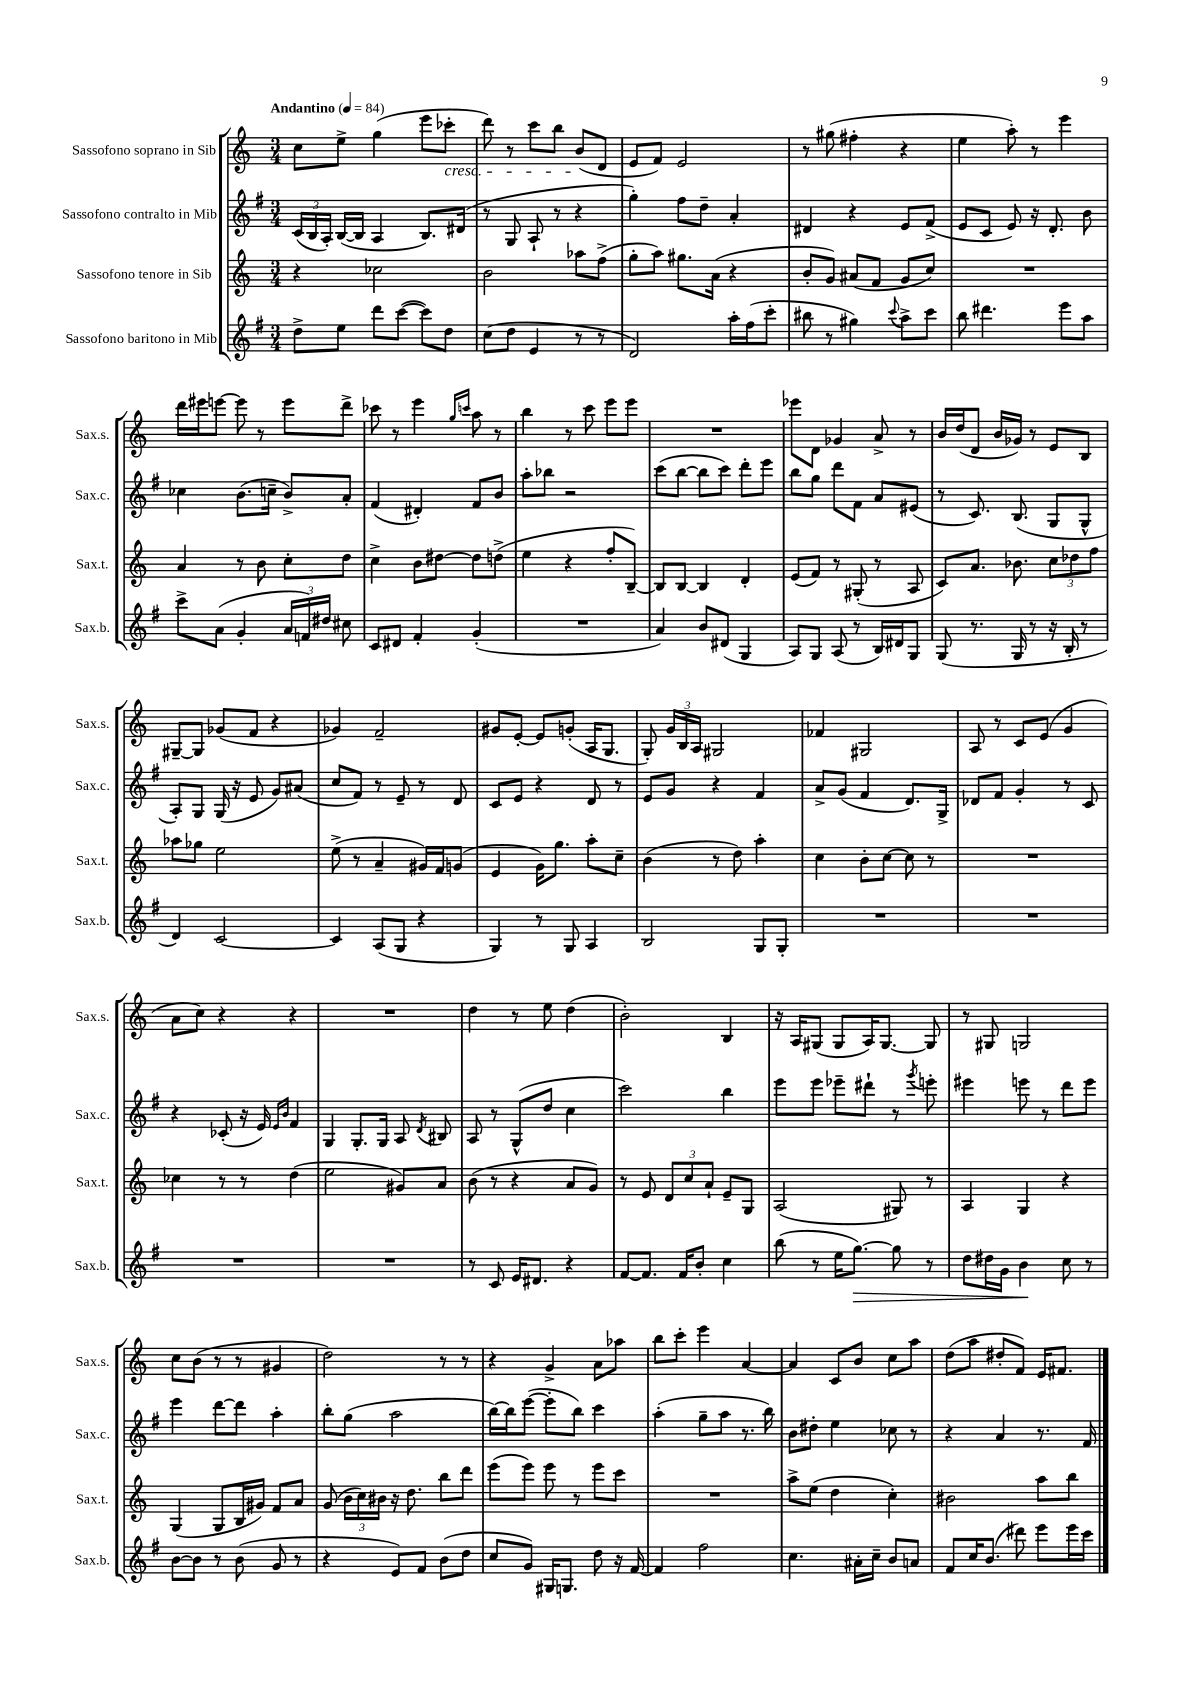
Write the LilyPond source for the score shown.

<<
\new StaffGroup <<
\new Staff = "s0" \with { instrumentName = "Sassofono soprano in Sib" shortInstrumentName = "Sax.s." } {
    \clef treble \key c \major \numericTimeSignature \time 3/4 \tempo "Andantino" 4 = 84
    \autoBeamOff c''8[ e''8]-> g''4( e'''8[ ces'''8]-.\cresc |
    d'''8) r8 c'''8[ b''8] b'8[\!( d'8] |
    e'8[ f'8]) e'2 |
    r8 gis''8( fis''4-. r4 |
    e''4 a''8-.) r8 e'''4 |
    d'''16[ eis'''16 e'''8]~ e'''8 r8 e'''8[ d'''8]-> |
    ces'''8 r8 e'''4 \grace { g''16[ c'''16] } a''8 r8 |
    b''4 r8 c'''8 e'''8[ e'''8] |
    R2. |
    ees'''8[ d'8] ges'4 a'8-> r8 |
    b'16[ d''16( d'8] b'16[ ges'16]) r8 e'8[ b8] |
    gis8[~-- gis8] ges'8[( f'8] r4 |
    ges'4) f'2-- |
    gis'8[ e'8]~-. e'8[ g'8]-.( a16[ g8.] |
    g8-.) \tuplet 3/2 { g'16[ b16 a16] } gis2 |
    fes'4 gis2 |
    a8 r8 c'8[ e'8]( g'4 |
    a'8[ c''8]) r4 r4 |
    R2. |
    d''4 r8 e''8 d''4( |
    b'2-.) b4 |
    r16 a16[ gis8]( gis8[ a16) gis8.]~ gis8 |
    r8 gis8 g2 |
    c''8[ b'8]( r8 r8 gis'4 |
    d''2) r8 r8 |
    r4 g'4-> a'8[ aes''8] |
    b''8[ c'''8]-. e'''4 a'4~ |
    a'4 c'8[ b'8] c''8[ a''8] |
    d''8[( a''8] dis''8[-. f'8]) e'16[ fis'8.] \bar "|." |
}
\new Staff = "s1" \with { instrumentName = "Sassofono contralto in Mib" shortInstrumentName = "Sax.c." } {
    \clef treble \key g \major \numericTimeSignature \time 3/4
    \autoBeamOff \tuplet 3/2 { c'16[( b16 a16]-.) } b16[~( b16] a4 b8.[) dis'16]( |
    r8 g8 a8-! r8 r4 |
    g''4-.) fis''8[ d''8]-- a'4-. |
    dis'4 r4 e'8[ fis'8]->( |
    e'8[ c'8] e'8) r16 d'8.-. b'8 |
    ces''4 b'8.[( c''16]-- b'8[->) a'8]-. |
    fis'4( dis'4-.) fis'8[ b'8] |
    a''8[-. bes''8] r2 |
    c'''8[( b''8]~ b''8[ c'''8]) d'''8[-. e'''8] |
    b''8[ g''8] d'''8[ fis'8] a'8[ eis'8]( |
    r8 c'8.) b8.( g8[ g8]-^ |
    a8[-.) g8] g16( r16 e'8 g'8[) ais'8]( |
    c''8[ fis'8]) r8 e'8-- r8 d'8 |
    c'8[ e'8] r4 d'8 r8 |
    e'8[ g'8] r4 fis'4 |
    a'8[-> g'8]( fis'4 d'8.[) g16]-> |
    des'8[ fis'8] g'4-. r8 c'8 |
    r4 ces'8-.( r16 e'16) \grace { e'16[ b'16] } fis'4 |
    g4 g8.[-. g16] a8 \acciaccatura { d'8 } bis8 |
    a8 r8 g8[-^( d''8] c''4 |
    c'''2) b''4 |
    e'''8[ e'''8] ees'''8[-- dis'''8]-! r8 \acciaccatura { g'''8 } e'''8-. |
    eis'''4 e'''8 r8 d'''8[ e'''8] |
    e'''4 d'''8[~ d'''8] a''4-. |
    b''8[-. g''8]( a''2 |
    b''16[~) b''16 e'''8]~( e'''8[-. b''8]) c'''4 |
    a''4-.( g''8[-- a''8] r8. b''16) |
    b'8[ dis''8]-. e''4 ces''8 r8 |
    r4 a'4 r8. fis'16 \bar "|." |
}
\new Staff = "s2" \with { instrumentName = "Sassofono tenore in Sib" shortInstrumentName = "Sax.t." } {
    \clef treble \key c \major \numericTimeSignature \time 3/4
    \autoBeamOff r4 ces''2 |
    b'2 aes''8[ f''8]->( |
    g''8[-. a''8]) gis''8.[ a'16]( r4 |
    b'8[-. g'8]) ais'8[( f'8] g'8[ c''8]) |
    R2. |
    a'4 r8 b'8 c''8[-. d''8] |
    c''4-> b'8[ dis''8]~ dis''8[ d''8]->( |
    e''4 r4 f''8[-. b8]~--) |
    b8[ b8]~ b4 d'4-. |
    e'8[( f'8]) r8 gis8-.( r8 a8 |
    c'8[) a'8.] bes'8. \tuplet 3/2 { c''8[ des''8 f''8] } |
    aes''8[ ges''8] e''2 |
    e''8->( r8 a'4-- gis'16[) f'16 g'8]( |
    e'4 g'16[) g''8.] a''8[-. c''8]-- |
    b'4( r8 d''8) a''4-. |
    c''4 b'8[-. c''8]~ c''8 r8 |
    R2. |
    ces''4 r8 r8 d''4( |
    e''2 gis'8[) a'8] |
    b'8( r8 r4 a'8[ g'8]) |
    r8 e'8 \tuplet 3/2 { d'8[ c''8 a'8]-! } e'8[-- g8] |
    a2( gis8) r8 |
    a4 g4 r4 |
    g4( g8[ b16 gis'16]) f'8[ a'8] |
    g'8( \tuplet 3/2 { b'16[ c''16) bis'16] } r16 d''8. b''8[ d'''8] |
    e'''8[( e'''8]) e'''8 r8 e'''8[ c'''8] |
    R2. |
    a''8[-> e''8]( d''4 c''4-.) |
    bis'2 a''8[ b''8] \bar "|." |
}
\new Staff = "s3" \with { instrumentName = "Sassofono baritono in Mib" shortInstrumentName = "Sax.b." } {
    \clef treble \key g \major \numericTimeSignature \time 3/4
    \autoBeamOff d''8[-> e''8] d'''8[ c'''8]~( c'''8[) d''8] |
    c''8[( d''8] e'4 r8 r8 |
    d'2) a''16[-. fis''16( c'''8]-. |
    bis''8 r8 gis''4) \appoggiatura { c'''8 } a''8[-> c'''8] |
    b''8 dis'''4. e'''8[ a''8] |
    c'''8[-> a'8]( g'4-. \tuplet 3/2 { a'16[ f'16) dis''16] } cis''8 |
    c'8[ dis'8] fis'4-. g'4-.( |
    R2. |
    a'4) b'8[ dis'8]( g4 |
    a8[) g8] a8( r8 b16[) dis'16 g8] |
    g8( r8. g16 r8 r16 b16-. r8 |
    d'4) c'2~ |
    c'4 a8[( g8] r4 |
    g4) r8 g8 a4 |
    b2 g8[ g8]-. |
    R2. |
    R2. |
    R2. |
    R2. |
    r8 c'8 e'16[ dis'8.] r4 |
    fis'8[~ fis'8.] fis'16[ b'8]-. c''4 |
    b''8( r8 e''16[ g''8.]~\>) g''8 r8 |
    d''8[ dis''16 g'16] b'4\! c''8 r8 |
    b'8[~ b'8] r8 b'8( g'8 r8 |
    r4 e'8[) fis'8] b'8[( d''8] |
    c''8[ g'8]) gis16[ g8.] d''8 r16 fis'16~ |
    fis'4 fis''2 |
    c''4. ais'16[-. c''16]-- b'8[ a'8] |
    fis'8[ c''16 b'8.]( dis'''8) e'''8[ e'''16 c'''16] \bar "|." |
}
>>
>>
\layout { \context { \Score \remove "Bar_number_engraver" } }
